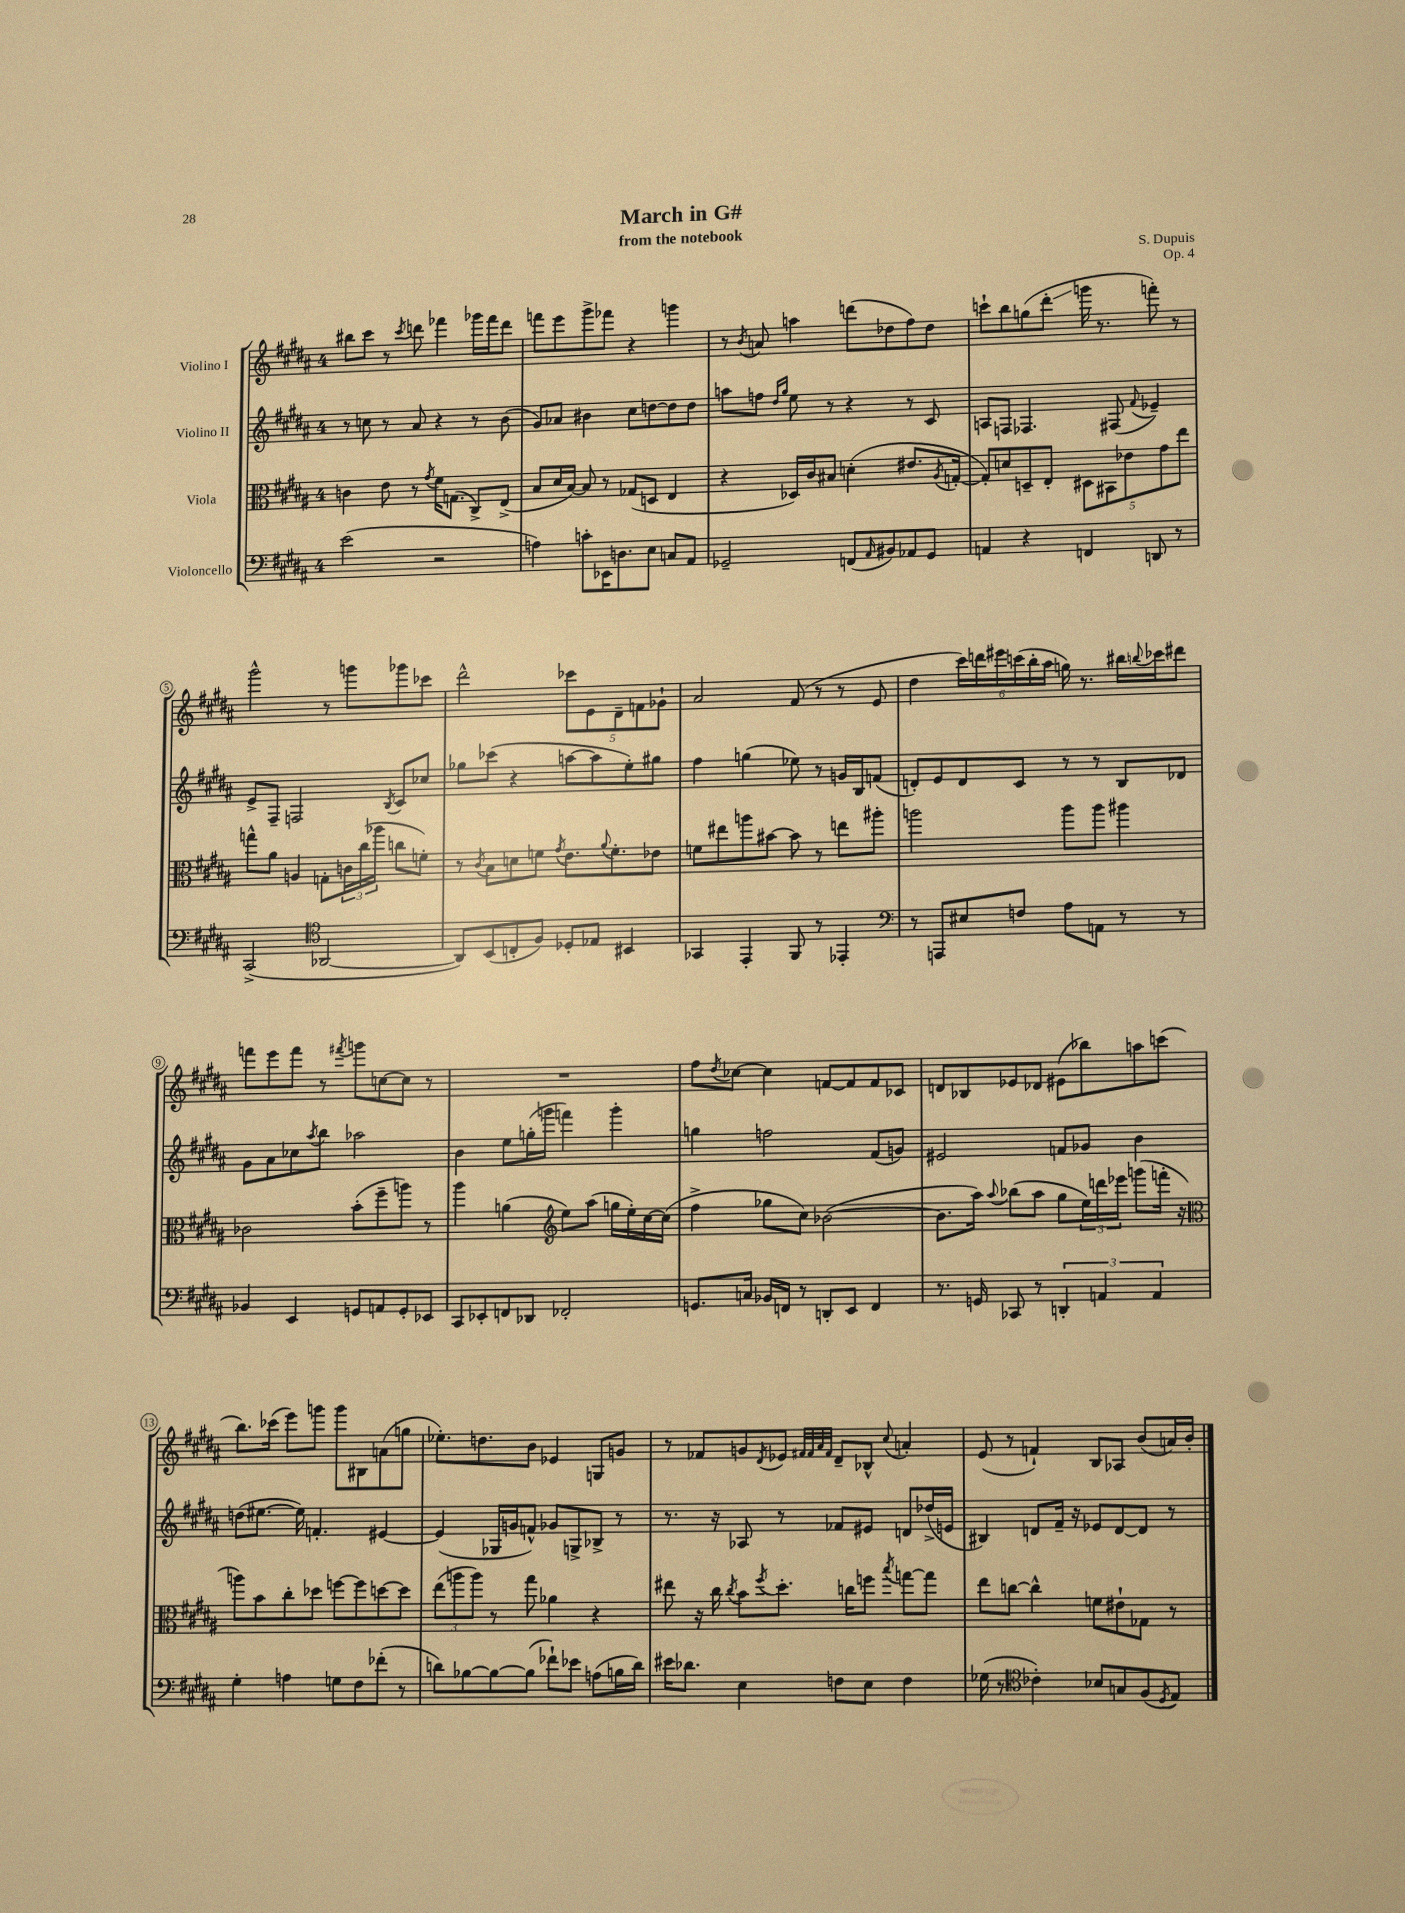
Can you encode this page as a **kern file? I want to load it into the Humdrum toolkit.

**kern	**kern	**kern	**kern
*staff4	*staff3	*staff2	*staff1
*clefF4	*clefC3	*clefG2	*clefG2
*k[f#c#g#d#a#]	*k[f#c#g#d#a#]	*k[f#c#g#d#a#]	*k[f#c#g#d#a#]
*M4/4	*M4/4	*M4/4	*M4/4
(2e\	4c\	8r	8bb#\L
.	.	8cc\	8ccc#\J
.	8e\	8r	8r
.	.	.	8qccc#/
.	8r	8a#/	8ddd\
.	8qg#/	.	.
2r	16f#\LK	4r	4fff-\
.	(8.G\J	.	.
.	8C#^/L)	8r	16ggg-\LL
.	.	.	16fff-\J
.	(8E^/J	(8b\	8ddd\J
=	=	=	=
4A\)	8B/L	8g#/L)	8fff\L
.	16d#/L	8a-/J	8eee\
.	[16B/JJ)	.	.
8c'\L	8B/]	4b#\	8ggg#^\
16EE-\K	8r	.	8fff-\J
8.D\	.	.	.
.	(8G-/L	8cc#\L	4r
8E\J	8D/J	[8dd\	.
8C/L	4E/	8dd\]	4ggg\
8AA#/J	.	8dd\J	.
=	=	=	=
2GG-~/	4r	8aa\L	8r
.	.	.	8qb/
.	.	8ff\J	8a/
.	.	16qqdd#/LL	.
.	.	16qqgg#/JJ	.
.	16D-/LL)	8ee\	4aa\
.	16c#/J	.	.
.	8B#/J	8r	.
(8FF/L	(4d'\	4r	(8ddd\L
16qqAA#/	.	.	.
8BB#/)	.	.	8dd-\
8AA-/	8.e#/L	8r	8ff#\)
8GG-/J	.	8c#/	8dd-\J
.	8qA#/	.	.
.	[16G'/Jk	.	.
=	=	=	=
4AA/	8G'/]L)	8A/L	8ccc`\L
.	8d/	8F/J	8bb\
4r	8D~/	4.F-/	(8gg\
.	8E'/J	.	8ddd#'\J
4FF/	10D#\L	.	16ggg\
.	.	.	8.r
.	10BB#\	.	.
.	.	(8F#/	.
.	10e-\	.	.
.	.	8qqf#/	.
8DD/	.	4e-~/)	8fff'\)
.	10g#\	.	.
8r	.	.	8r
.	10ee\J	.	.
=	=	=	=
(2CC#^/	8gg^^\L	8e^/L	2ggg#^^\
.	8a#\J	8F#~/J	.
.	4A/	2F/	.
*clefC4	*	*	*
[2AA-/	8G'\L	.	8r
.	24c\L	.	8ggg\L
.	(24cc#\	.	.
.	24aa-\JJ	.	.
.	.	8qB/	.
.	8cc\L	8c#/L	8ggg-\
.	8f'\J)	8cc-/J	8ccc-\J
=	=	=	=
8AA-/]L)	8r	8gg-\L	2ddd#^^\
.	8qc#/	.	.
(8BB/	8B\L	(8ccc-\J	.
8C'/	8d\	4r	.
8F#/J)	8f\J	.	.
.	8qg#/	.	.
8D-'/L	8.e\L	[8aa\L	10ccc-\L
.	.	.	10e\
8E-/J	.	8aa\]	.
.	8qqa#/	.	.
.	8.f'\	.	.
.	.	.	10d#~\
4BB#/	.	8ee'\)	.
.	.	.	10f\
.	8e-\J	8gg#\J	.
.	.	.	10g-`\J
=	=	=	=
4GG-/	8f\L	4ff#\	2a#/
.	8ee#\	.	.
4EE'/	8aa\	(4gg\	.
.	[8b#\J	.	.
8FF#/	8b#\]	8ee-\)	(8f#/
8r	8r	8r	8r
4EE-'/	8ee\L	16g/LL	8r
.	.	16B/J	.
.	8aa#'\J	(8f/J	8e/
=	=	=	=
*clefF4	*	*	*
8r	2aa\	8d'/L)	4dd#\
8AAA/L	.	8e/	.
8E#/	.	8d/	24ccc#\LL)
.	.	.	24ddd\
.	.	.	24eee#\
8F/J	.	8c#/J	(24ccc\
.	.	.	24bb'\
.	.	.	24aa#\JJ
8A#\L	8aa\L	8r	16gg\)
.	.	.	8.r
8AA\J	8aa\J	8r	.
8r	4aa#\	8B/L	16bb#\LL
.	.	.	8qqbb/
.	.	.	16ccc-\J
8r	.	8d-/J	8ddd#\J
=	=	=	=
4BB-/	2c-\	8g#\L	8fff\L
.	.	8a#\	8eee\
4EE/	.	8cc-\	8fff\J
.	.	8qaa#/	.
.	.	8bb\J	8r
.	.	.	8qfff#/
8GG/L	(8b'\L	2aa-\	8ggg\L
8AA/	8ff#~\	.	[8cc\
8GG'/	8aa\J)	.	8cc\]J
8EE-/J	8r	.	8r
=	=	=	=
8CC#/L	4aa#\	4b\	1r
8EE-'/	.	.	.
8FF/	(4a\	8ee\L	.
8DD-/J	.	(16gg'\L	.
.	.	16ggg\JJ	.
*	*clefG2	*	*
2FF-'/	8ee\L)	4fff\)	.
.	(8aa#\J	.	.
.	16gg\LL	4ggg'\	.
.	16ee'\)	.	.
.	[16cc#\	.	.
.	(16cc#\]JJ	.	.
=	=	=	=
8.GG/L	4ff#^\	4gg\	8ff#\L
.	.	.	8qdd#/
.	.	.	[8cc-\J
16C/Jk	.	.	.
16BB-/LL	8gg-\L	2ff\	4cc-\]
16FF/JJ	.	.	.
8r	8cc#\J)	.	.
8DD'/L	([2b-\	.	[8f/L
8EE/J	.	.	8f/]
4FF/	.	(8f#/L	8f/
.	.	8g/J)	8c-/J
=	=	=	=
8.r	8.b-\]L	2e#/	8d/L
.	.	.	8B-/
16GG/	16aa#\Jk)	.	.
.	8qqaa#/	.	.
8CC-/	(8bb-\L	.	8e-/
8r	8aa#\J	.	8d-/J
6DD'/	8gg#\L	8f/L	(8e#\L
.	24ee\L)	8g-/J	8bb-\)
6AA/	24ddd\	.	.
.	24eee-\JJ	.	.
.	(8ggg\L	4b\	8aa\
6AA/	.	.	.
.	16fff'\Jk	.	(8ccc\J
.	16r	.	.
=	=	=	=
*	*clefC3	*	*
4G#'\	8aa\L)	(8dd\L	8.bb\L)
.	8b\	[8.ee#\J	.
.	.	.	(16ccc-\Jk
4A\	8cc#'\	.	8eee\L)
.	.	16ee#\])	.
.	8dd-\J	4.f'/	8ggg\J
8G\L	[8ff\L	.	8ggg\L
8F#\	8ff\]	.	8B#\
(8f-'\J	[8dd\	[4e#/	(8a\
8r	8dd\]J	.	8gg\J
=	=	=	=
8d\L)	(12ee\L	(4e#/]	8.ee-'\L)
.	12aa\	.	.
[8B-\	.	.	.
.	12aa\J)	.	.
.	.	.	8.dd\
8B-\_	8r	16G-/LL	.
.	.	16g/J	.
(8B-\]J	8gg#\	8f^^/J)	8b\J
8f-`\L)	4a-\	8g-/L	4e-/
8e-\J	.	8G^/	.
(8A\L	4r	8B-^/J	8G/L
16B\L	.	8r	8g/J
16d\JJ)	.	.	.
=	=	=	=
16e#\LK	8ee#\	8.r	8r
8.d-\J	.	.	.
.	16r	.	8f-/L
.	16cc#\	16r	.
.	8qcc#/	.	.
4E\	8b\L	8A-/	8g/
.	8qff#/	.	8qd#/
.	8.dd#'\J	8r	8e-/J
.	.	.	32qqf#/LLL
.	.	.	32qqf#/
.	.	.	32qqa#/
.	.	.	32qqf#/JJJ
8F\L	.	8f-/L	8d#~/L
.	16cc\LK	.	.
8E\J	8ff\J	8e#/J	8B-^^/J
.	8qbb/	.	8qqcc#/
4F\	[8gg\L	8d/L	4a'/
.	8gg\]J	(16dd-^/L	.
.	.	16e/JJ	.
=	=	=	=
(16G-\	8ee\L	4B#/)	(8e/
8.r	.	.	.
.	[8cc\J	.	8r
*clefC4	*	*	*
4c-'\)	4cc^^\]	8d/L	4f`/)
.	.	16f#~/Jk	.
.	.	16r	.
8B-/L	8f\L	8e-/L	8B/L
8G/	8e#`\	[8d/	8A-/J
(8F#/	8G-\J	8d/]J	(8b/L
8qD#/	.	.	.
8E/J)	8r	8r	16a/L)
.	.	.	16b'/JJ
==	==	==	==
*-	*-	*-	*-
